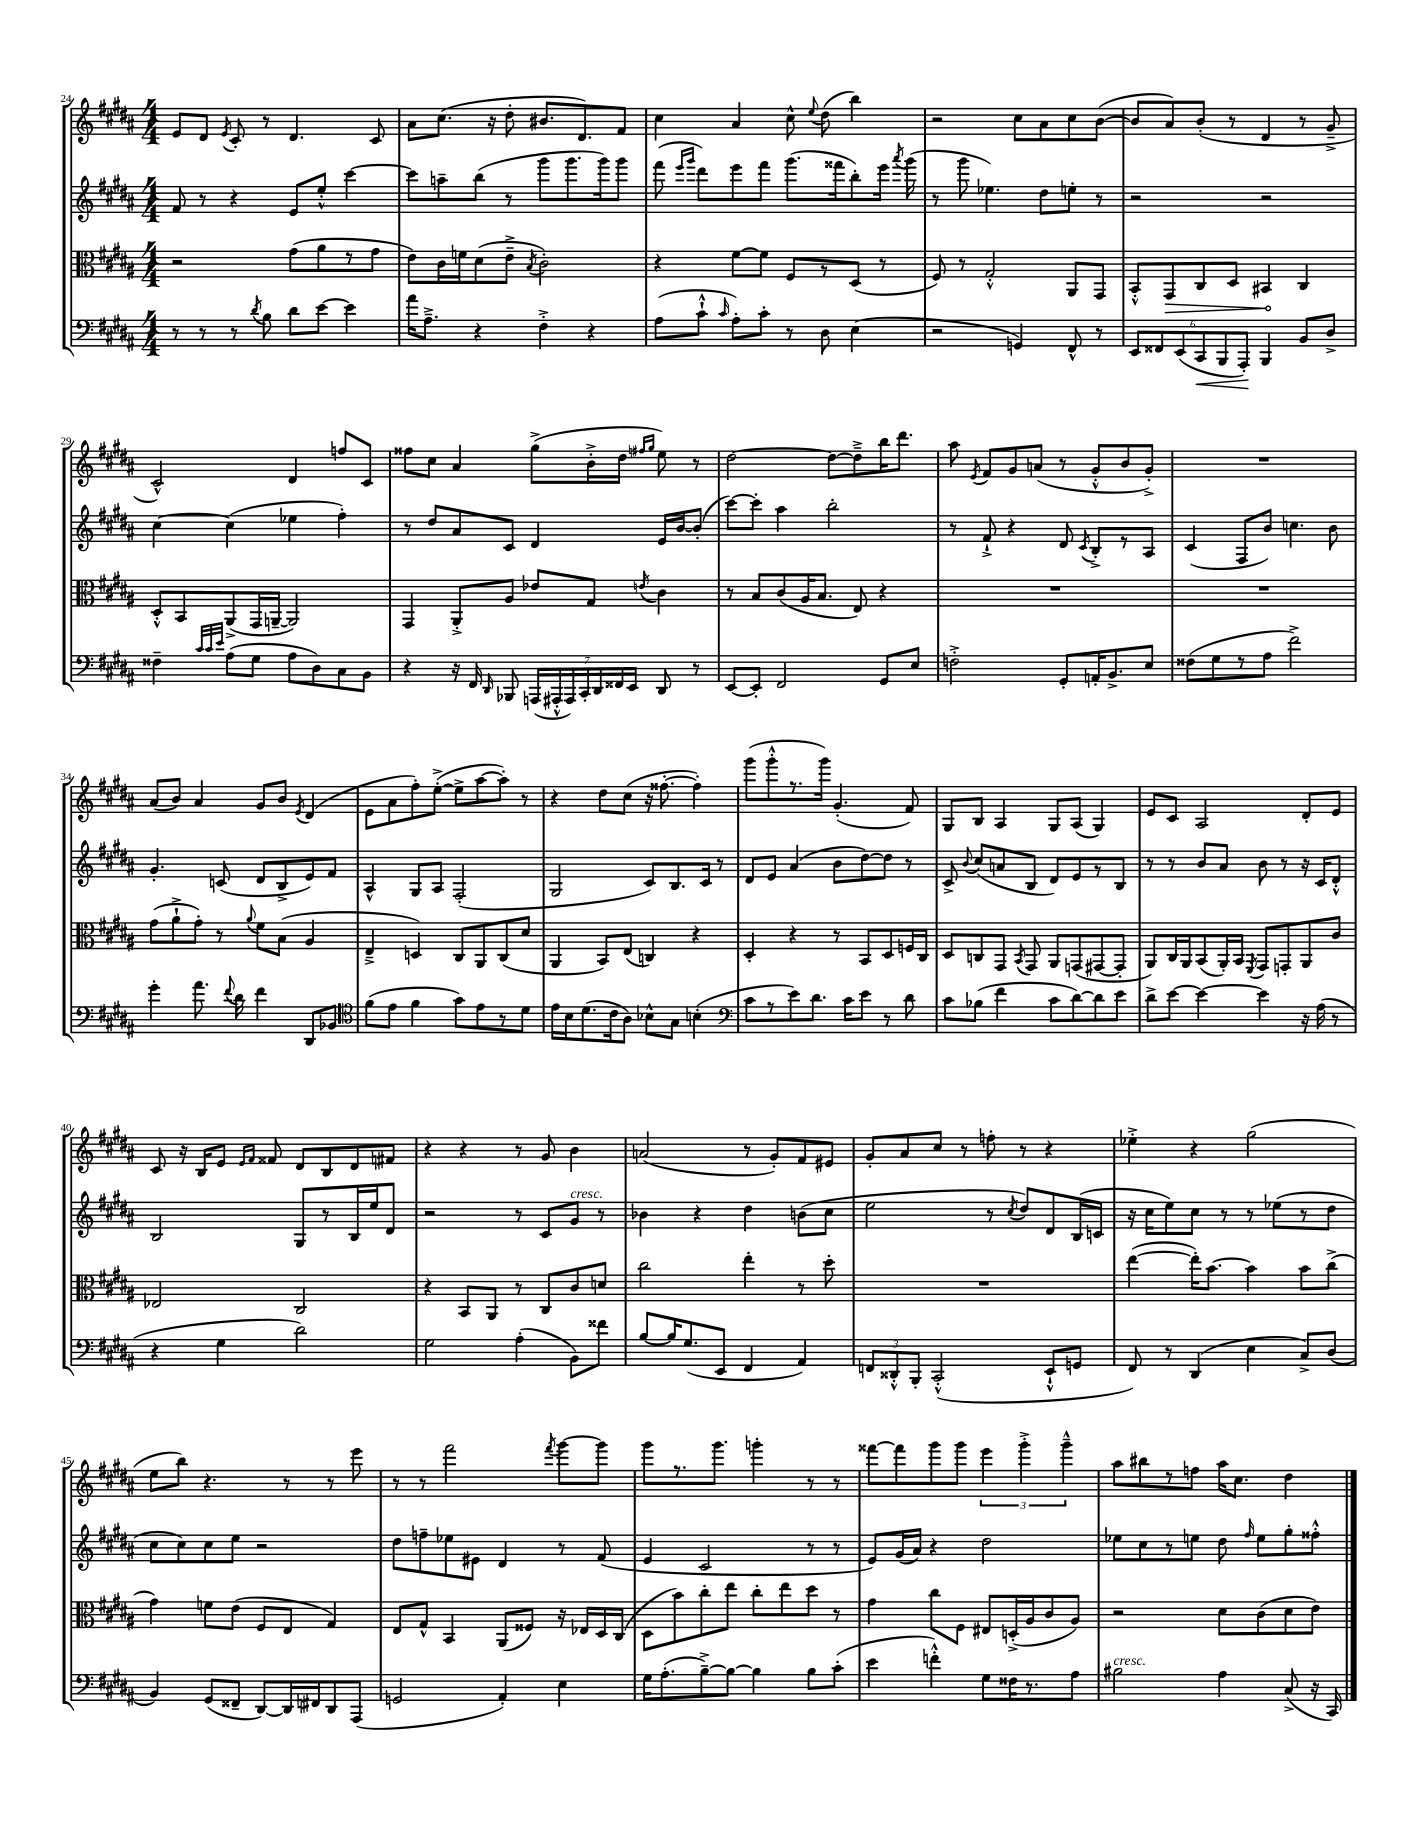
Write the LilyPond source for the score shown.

<<
\new StaffGroup <<
\new Staff = "s0" {
    \clef treble \key b \major \numericTimeSignature \time 4/4
    \autoBeamOff e'8[ dis'8] \acciaccatura { e'8 } cis'8-. r8 dis'4. cis'8 |
    ais'8[ cis''8.]( r16 dis''8-. bis'8.[ dis'8.) fis'8] |
    cis''4 ais'4 cis''8-^ \appoggiatura { e''8 } dis''8( b''4) |
    r2 cis''8[ ais'8 cis''8 b'8]~( |
    b'8[ ais'8) b'8]-.( r8 dis'4 r8 gis'8---> |
    cis'2-^) dis'4 f''8[ cis'8] |
    fisis''8[ cis''8] ais'4 gis''8[->( b'16-.-> dis''16] \grace { fis''16[ gis''16] } e''8) r8 |
    dis''2~ dis''8[~ dis''8---> b''16 dis'''8.] |
    ais''8 \acciaccatura { e'8 } fis'8[ gis'8 a'8]( r8 gis'8[-.-^ b'8 gis'8]-.->) |
    R1 |
    ais'8[( b'8]) ais'4 gis'8[ b'8] \acciaccatura { e'8 } dis'4( |
    e'8[ ais'8 fis''8-.) e''8]~-.->( e''8[-> ais''8~ ais''8]-.) r8 |
    r4 dis''8[ cis''8]( r16 fisis''8.~-. fisis''4-.) |
    gis'''8[( gis'''8-.-^ r8. gis'''16]) gis'4.-.( fis'8) |
    gis8[ b8] ais4 gis8[ ais8]( gis4) |
    e'8[ cis'8] ais2 dis'8[-. e'8] |
    cis'8 r16 b16[ e'8] \grace { e'16[ fis'16] } fisis'8 dis'8[ b8 dis'8 fis'8] |
    r4 r4 r8 gis'8 b'4 |
    a'2( r8 gis'8[-.) fis'8 eis'8] |
    gis'8[-. ais'8 cis''8] r8 f''8-. r8 r4 |
    ees''4-.-> r4 gis''2( |
    e''8[ b''8]) r4. r8 r8 e'''8 |
    r8 r8 fis'''2 \acciaccatura { fis'''8 } gis'''8[~ gis'''8] |
    gis'''8[ r8. gis'''8.] g'''4-. r8 r8 |
    fisis'''8[~ fisis'''8 gis'''8 gis'''8] \tuplet 3/2 { e'''4 gis'''4-.-> gis'''4---^ } |
    ais''8[ bis''8 r8 f''8] ais''16[ cis''8.] dis''4 \bar "|." |
}
\new Staff = "s1" {
    \clef treble \key b \major \numericTimeSignature \time 4/4
    \autoBeamOff fis'8 r8 r4 e'8[ e''8]-.-^ cis'''4~ |
    cis'''8[ a''8-- b''8]( r8 gis'''8[ gis'''8. gis'''16) gis'''8] |
    fis'''8( \grace { e'''16[ gis'''16] } dis'''8[) e'''8 fis'''8] gis'''8.[( fisis'''16 b''8-.) e'''16] \acciaccatura { ais'''8 } gis'''16( |
    r8 gis'''8 ees''4.) dis''8[ e''8]-. r8 |
    r2 r2 |
    cis''4~ cis''4( ees''4 fis''4-.) |
    r8 dis''8[ ais'8 cis'8] dis'4 e'16[ b'16~ b'8]-.( |
    cis'''8[~) cis'''8]-. ais''4 b''2-. |
    r8 fis'8-!-> r4 dis'8 \acciaccatura { cis'8 } b8[-.-> r8 ais8] |
    cis'4( fis8[ b'8]) c''4. b'8 |
    gis'4.-. c'8( dis'8[ b8-> e'8) fis'8] |
    ais4-^ gis8[ ais8] fis2-.( |
    gis2 cis'8[) b8. cis'16] r8 |
    dis'8[ e'8] ais'4( b'8[ dis''8~) dis''8] r8 |
    cis'8-> \appoggiatura { b'8 } cis''8[( a'8 b8] dis'8[) e'8 r8 b8] |
    r8 r8 b'8[ ais'8] b'8 r8 r16 cis'16[ dis'8]-.-^ |
    b2 gis8[ r8 b16 e''16 dis'8] |
    r2 r8 cis'8[ gis'8]^\markup { \italic "cresc." } r8 |
    bes'4 r4 dis''4 b'8[( cis''8] |
    e''2 r8 \acciaccatura { cis''8 } dis''8[) dis'8 b16( c'16] |
    r16 cis''16[ e''8) cis''8] r8 r8 ees''8[( r8 dis''8] |
    cis''8[ cis''8) cis''8 e''8] r2 |
    dis''8[ f''8-- ees''8 eis'8] dis'4 r8 fis'8( |
    e'4 cis'2 r8 r8 |
    e'8[) gis'16( ais'16]) r4 dis''2 |
    ees''8[ cis''8 r8 e''8] dis''8 \grace { fis''16 } e''8[ gis''8-. fisis''8]-.-^ \bar "|." |
}
\new Staff = "s2" {
    \clef alto \key b \major \numericTimeSignature \time 4/4
    \autoBeamOff r2 gis'8[( ais'8 r8 gis'8] |
    e'8[) cis'16 f'16 dis'8( e'8]---> \acciaccatura { b8 } cis'2-.) |
    r4 fis'8[~ fis'8] fis8[ r8 dis8]( r8 |
    fis8) r8 gis2-.-^ ais,8[ gis,8] |
    b,8[-.-^ \once \override Hairpin.circled-tip = ##t gis,8\> cis8 dis8] bis,4\! cis4 |
    dis8[-.-^ b,8 ais,8->( gis,16 a,16]~-- a,2) |
    gis,4 ais,8[-.-> ais8] ees'8[ gis8] \acciaccatura { e'8 } cis'4 |
    r8 b8[ cis'8( ais16 b8.] e8) r4 |
    R1 |
    R1 |
    gis'8[( ais'8-!-> gis'8]-.) r8 \appoggiatura { ais'8 } fis'8[ b8]( ais4 |
    e4---> d4) cis8[ ais,8 cis8( dis'8] |
    ais,4 b,8[) e8]( c4) r4 |
    dis4-. r4 r8 b,8[ dis8 f16 cis16] |
    dis8[ c8 gis,8] \acciaccatura { b,8 } gis,8 ais,8[ g,8( gis,8~ gis,8]-. |
    ais,8[) cis16 ais,16 b,8( ais,16-.) b,16] \acciaccatura { fis,8 } gis,8[ g,8-. ais,8 cis'8] |
    ees2 cis2 |
    r4 b,8[ ais,8] r8 cis8[ cis'8 d'8] |
    cis''2 e''4-. r8 dis''8-. |
    R1 |
    e''4~( e''16[-.) b'8.]~ b'4 b'8[ cis''8]->( |
    gis'4) f'8[ e'8]( fis8[ e8] gis4) |
    e8[ gis8]-^ b,4 ais,8[( fisis8]) r16 ees16[ dis16 cis16]( |
    dis8[ b'8) cis''8-. e''8] cis''8[-. e''8 dis''8] r8 |
    gis'4 cis''8[ fis8] eis8[ d16-.->( ais16 cis'8 ais8]) |
    r2 dis'8[ cis'8( dis'8 e'8]) \bar "|." |
}
\new Staff = "s3" {
    \clef bass \key b \major \numericTimeSignature \time 4/4
    \autoBeamOff r8 r8 r8 \acciaccatura { dis'8 } b8 dis'8[ e'8]~ e'4 |
    ais'16[ ais8.]---> r4 fis4-.-> r4 |
    ais8[( cis'8]-!-^ \grace { cis'16 } ais8[-.) cis'8]-. r8 dis8 e4( |
    r2 g,4) fis,8-^ r8 |
    \tuplet 6/4 { e,8[ fisis,8 e,8( cis,8\< b,,8 ais,,8]-.\!) } b,,4 b,8[ dis8]-> |
    fisis4-- \grace { cis'32[ cis'32 e'32] } ais8[( gis8] ais8[ dis8) cis8 b,8] |
    r4 r16 fis,16 \grace { dis,16 } bes,,8 \tuplet 7/4 { a,,16[( ais,,16-.-^ ais,,16) cis,16-. dis,16 fisis,16 e,16] } dis,8 r8 |
    e,8[~ e,8]-. fis,2 gis,8[ e8] |
    f2-.-> gis,8[-. a,16-. b,8.-> e8] |
    fisis8[( gis8 r8 ais8] fis'2->) |
    gis'4-. ais'8. \appoggiatura { fis'8 } dis'16 fis'4 dis,8[ bes,8] |
    \clef tenor fis'8[( e'8] fis'4 gis'8[) e'8 r8 dis'8] |
    e'16[ b16 dis'8.( cis'16 ais8]) bes8[-^ gis8] b4-.( |
    \clef bass cis'8[ r8 e'8) dis'8.] cis'16[ e'8] r8 dis'8 |
    cis'8[ bes8]( fis'4 cis'8[ dis'8~) dis'8 e'8] |
    dis'8[-> e'8]~ e'4~ e'4 r16 ais16( r8 |
    r4 gis4 dis'2) |
    gis2 ais4-.( b,8[) fisis'8] |
    b8[~ b16 gis8.( e,8] fis,4 ais,4) |
    \tuplet 3/2 { f,8[ disis,8-.-^ b,,8]-. } cis,2-.-^( e,8[-!-^ g,8] |
    fis,8) r8 dis,4( e4 cis8[->) dis8]( |
    b,4) gis,8[( fisis,8]-- dis,8[~) dis,16 fis,16 dis,8 ais,,8]( |
    g,2 ais,4-.) e4 |
    gis16[ ais8.-.( b8~--->) b8]~ b4 b8[ cis'8]-.( |
    e'4 f'4-.-^) gis8[ fisis16 r8. ais8] |
    bis2^\markup { \italic "cresc." } ais4 cis8->( r16 cis,16) \bar "|." |
}
>>
>>
\layout { \context { \Score currentBarNumber = #24 } }
